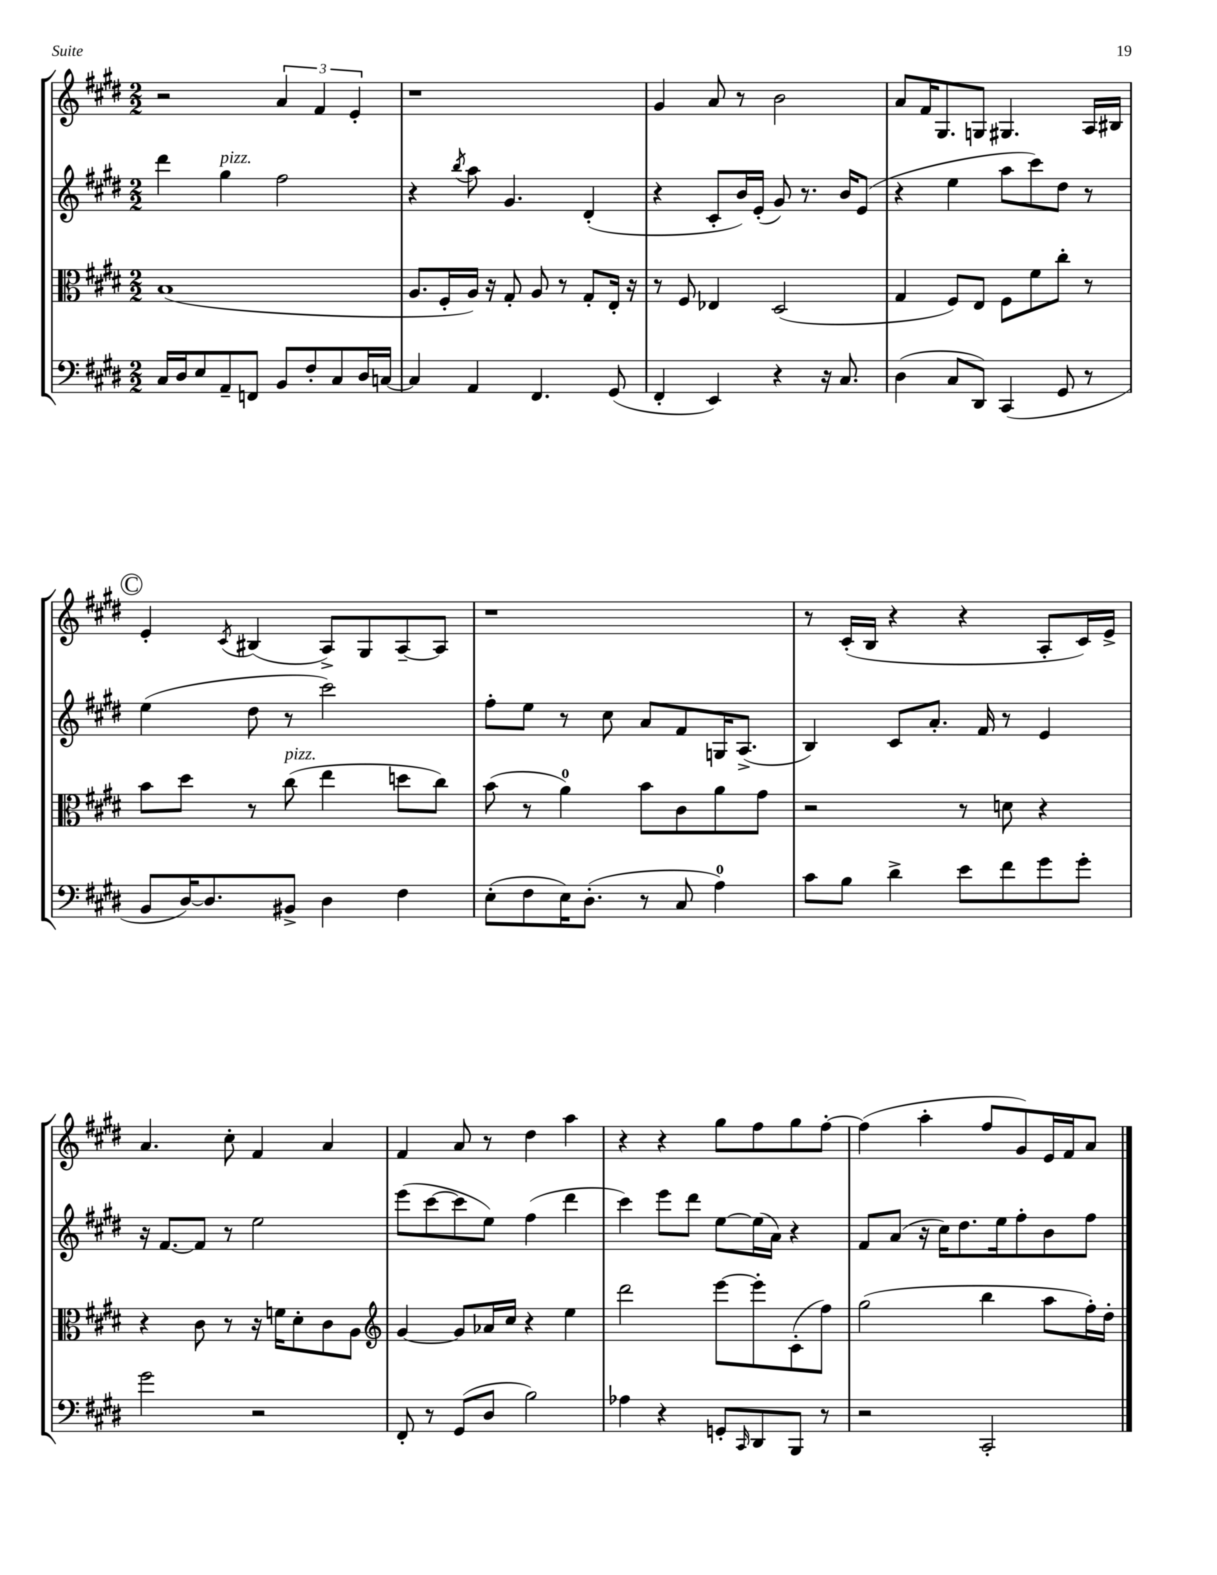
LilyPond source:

<<
\new StaffGroup <<
\new Staff = "s0" {
    \clef treble \key e \major \numericTimeSignature \time 2/2
    r2 \tuplet 3/2 { a'4 fis'4 e'4-. } |
    r1 |
    gis'4 a'8 r8 b'2 |
    a'8 fis'16 gis8. g8 gis4. a16 bis16 |
    \mark \markup { \circle "C" } e'4-. \acciaccatura { cis'8 } bis4( a8->) gis8 a8~-- a8 |
    r1 |
    r8 cis'16-.( b16 r4 r4 a8-. cis'16) e'16-> |
    a'4. cis''8-. fis'4 a'4 |
    fis'4 a'8 r8 dis''4 a''4 |
    r4 r4 gis''8 fis''8 gis''8 fis''8~-. |
    fis''4( a''4-. fis''8 gis'8) e'16 fis'16 a'8 \bar "|." |
}
\new Staff = "s1" {
    \clef treble \key e \major \numericTimeSignature \time 2/2
    dis'''4 gis''4^\markup { \italic "pizz." } fis''2 |
    r4 \acciaccatura { b''8 } a''8 gis'4. dis'4-.( |
    r4 cis'8-. b'16) e'16-.( gis'8) r8. b'16 e'8( |
    r4 e''4 a''8 cis'''8) dis''8 r8 |
    \mark \markup { \circle "C" } e''4( dis''8 r8 cis'''2) |
    fis''8-. e''8 r8 cis''8 a'8 fis'8 g16 a8.->( |
    b4) cis'8 a'8.-. fis'16 r8 e'4 |
    r16 fis'8.~ fis'8 r8 e''2 |
    e'''8( cis'''8~ cis'''8 e''8) fis''4( dis'''4 |
    cis'''4) e'''8 dis'''8 e''8~ e''16( a'16) r4 |
    fis'8 a'8( r16 cis''16) dis''8. e''16 fis''8-. b'8 fis''8 \bar "|." |
}
\new Staff = "s2" {
    \clef alto \key e \major \numericTimeSignature \time 2/2
    b1( |
    a8. fis16-. a16) r16 gis8-. a8 r8 gis8-. e16-. r16 |
    r8 fis8 ees4 dis2( |
    gis4 fis8) e8 fis8 fis'8 cis''8-. r8 |
    \mark \markup { \circle "C" } b'8 dis''8 r8 cis''8^\markup { \italic "pizz." }( e''4 d''8 cis''8) |
    b'8( r8 a'4-0) b'8 cis'8 a'8 gis'8 |
    r2 r8 d'8 r4 |
    r4 cis'8 r8 r16 f'16 dis'8-. cis'8 a8 |
    \clef treble gis'4~ gis'8 aes'16 cis''16 r4 e''4 |
    dis'''2 e'''8~ e'''8-. cis'8-.( fis''8) |
    gis''2( b''4 a''8 fis''16-.) dis''16-. \bar "|." |
}
\new Staff = "s3" {
    \clef bass \key e \major \numericTimeSignature \time 2/2
    cis16 dis16 e8 a,8-- f,8 b,8 fis8-. cis8 dis16 c16~ |
    c4 a,4 fis,4. gis,8( |
    fis,4-. e,4) r4 r16 cis8. |
    dis4( cis8 dis,8) cis,4( gis,8 r8 |
    \mark \markup { \circle "C" } b,8 dis16~) dis8. bis,8-> dis4 fis4 |
    e8-.( fis8 e16) dis8.-.( r8 cis8 a4-0) |
    cis'8 b8 dis'4-> e'8 fis'8 gis'8 gis'8-. |
    gis'2 r2 |
    fis,8-. r8 gis,8( dis8 b2) |
    aes4 r4 g,8-. \grace { cis,16 } dis,8 b,,8 r8 |
    r2 cis,2-. \bar "|." |
}
>>
>>
\layout { \context { \Score \remove "Bar_number_engraver" } }
